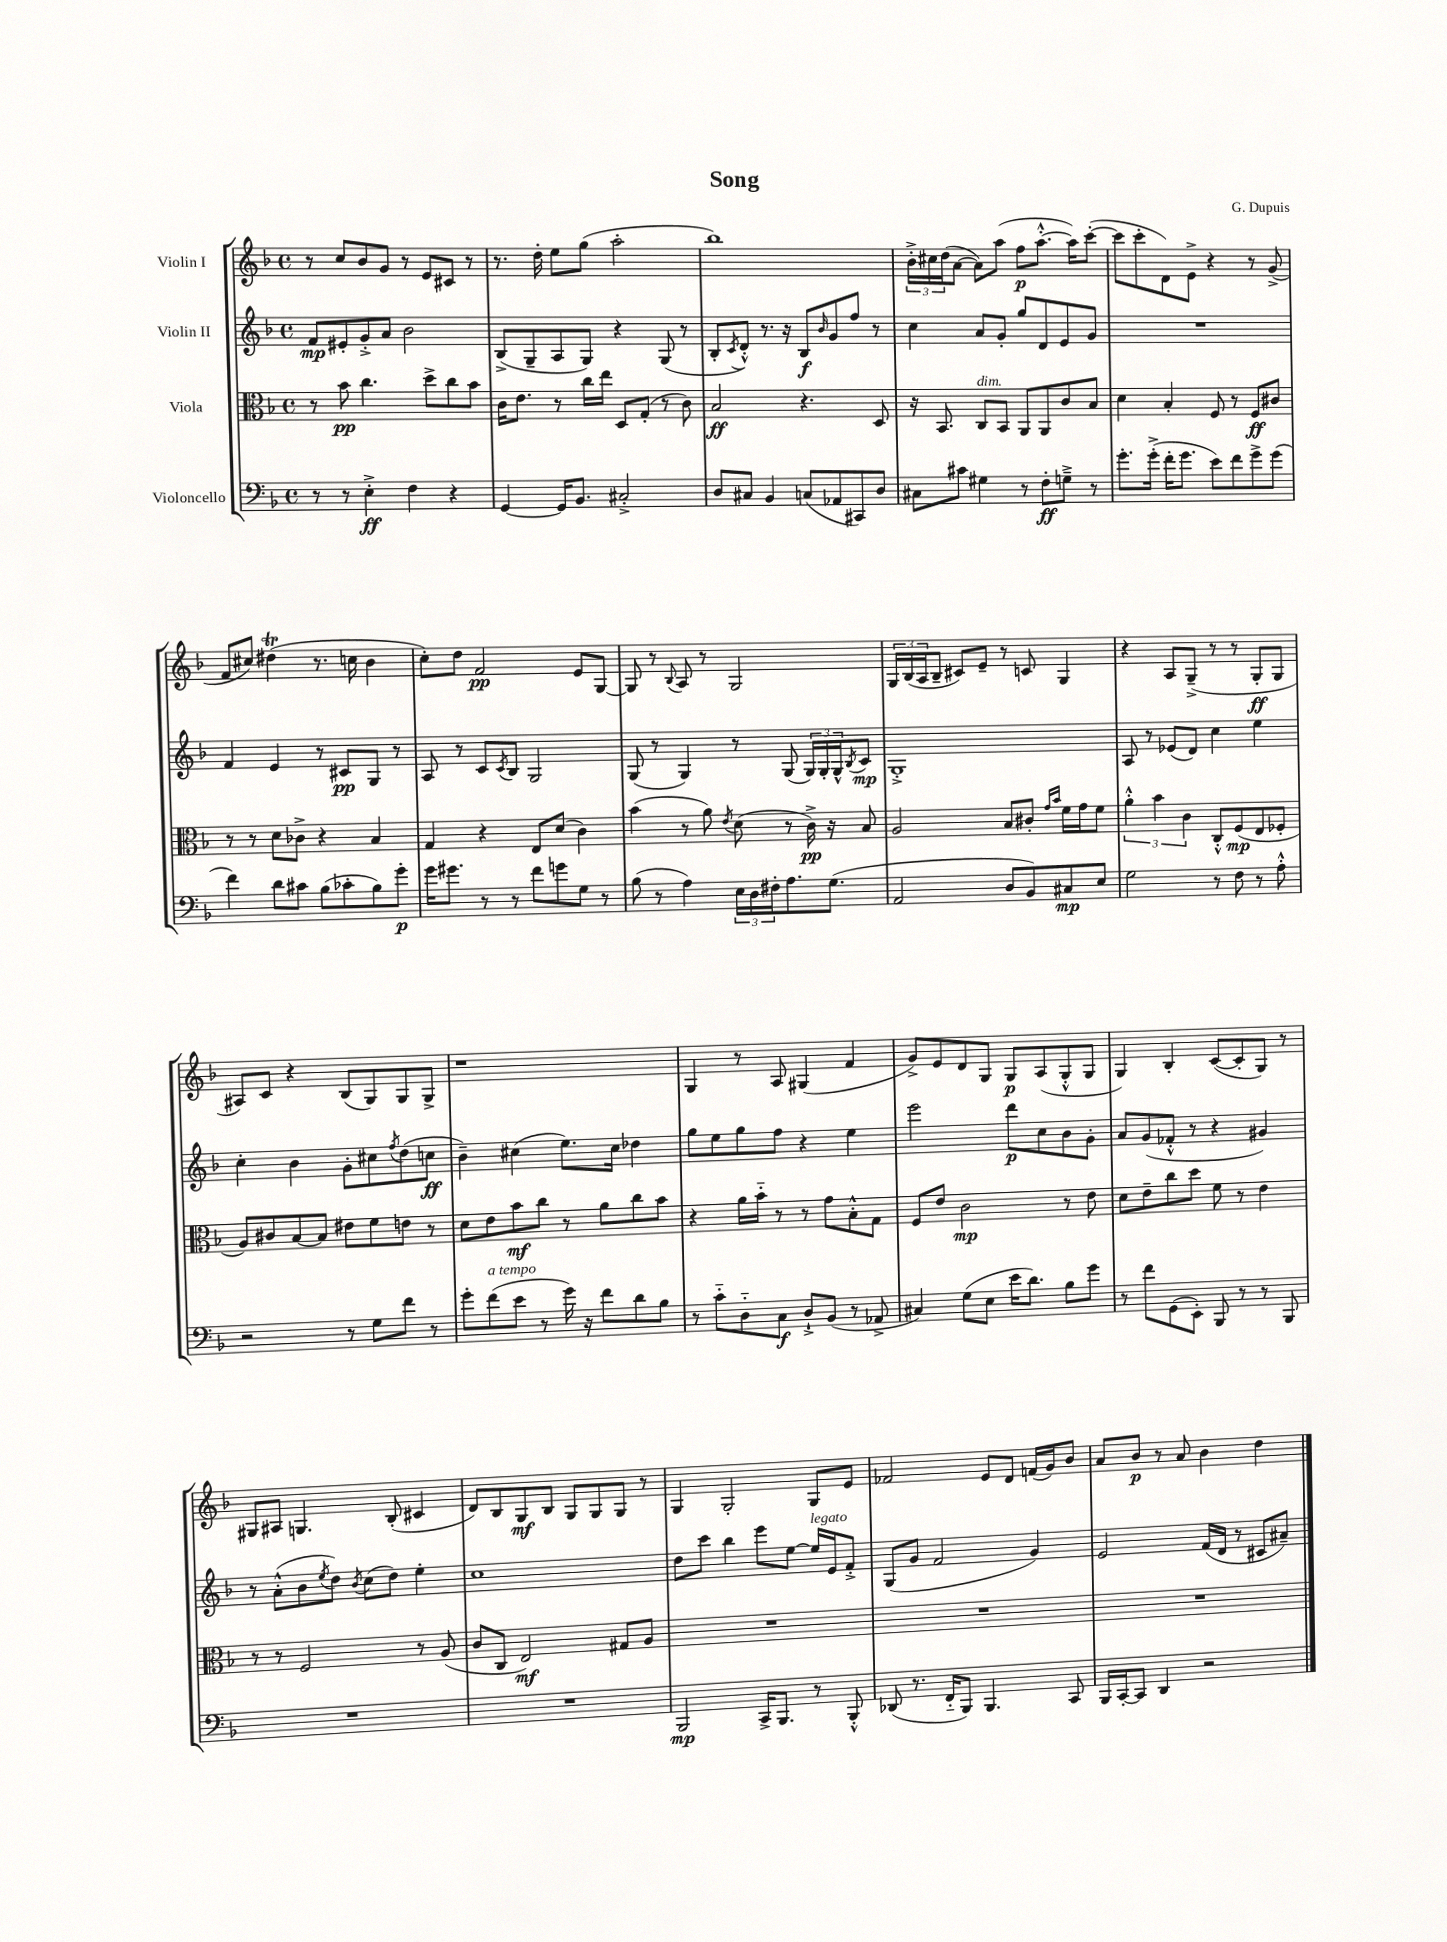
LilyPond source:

\header { title = "Song" composer = "G. Dupuis" }
<<
\new StaffGroup <<
\new Staff = "s0" \with { instrumentName = "Violin I" } {
    \clef treble \key f \major \defaultTimeSignature \time 4/4
    r8 c''8 bes'8 g'8 r8 e'8 cis'8 r8 |
    r8. d''16-. e''8 g''8( a''2-. |
    bes''1) |
    \tuplet 3/2 { bes'16-.-> cis''16 d''16( } a'8~ a'8) a''8( f''8\p a''8.~-.-^ a''16) c'''8~-.( |
    c'''8 c'''8-. d'8) e'8-> r4 r8 g'8->( |
    f'8 cis''8) dis''4\trill( r8. c''16 bes'4 |
    c''8-.) d''8 f'2\pp e'8 g8~ |
    g8 r8 \appoggiatura { bes8 } a8 r8 g2 |
    \tuplet 3/2 { g16 bes16( a16 } bes8-- cis'8) e'8-- r8 c'8 g4 |
    r4 a8 g8--->( r8 r8 g8-.\ff g8 |
    ais8) c'8 r4 bes8( g8) g8 g8-> |
    r1 |
    g4 r8 a8 gis4( f'4 |
    g'8->) e'8 d'8 g8 g8\p a8( g8-.-^ g8 |
    g4) bes4-. c'8~( c'8-. g8) r8 |
    gis8 ais8 g4. bes8-.( cis'4 |
    d'8) bes8 g8\mf bes8 g8 g8 g8 r8 |
    g4 g2-. g8 e'8 |
    fes'2 e'8 d'8 f'16( g'16) bes'8 |
    a'8 bes'8\p r8 a'8 bes'4 d''4 \bar "|." |
}
\new Staff = "s1" \with { instrumentName = "Violin II" } {
    \clef treble \key f \major \defaultTimeSignature \time 4/4
    f'8\mp eis'8-. g'8-.-> a'8 bes'2 |
    bes8->( g8-- a8 g8) r4 g8( r8 |
    bes8-. \acciaccatura { c'8 } d'8-.-^) r8. r16 bes8\f \grace { bes'16 } g'8 f''8 r8 |
    c''4 a'8 g'8-. g''8 d'8 e'8 g'8 |
    R1 |
    f'4 e'4 r8 cis'8\pp g8 r8 |
    a8 r8 c'8 \acciaccatura { c'8 } bes8 g2 |
    g8( r8 g4) r8 g8( \tuplet 3/2 { g16) g16-. g16-^ } \acciaccatura { bes8 } c'8\mp |
    g1-.-> |
    a8 r8 ees'8( d'8) c''4 e''4 |
    c''4-. bes'4 g'8-. cis''8 \acciaccatura { f''8 } d''8( c''8\ff |
    bes'4--) cis''4( e''8.) cis''16 des''4 |
    g''8 e''8 g''8 f''8 r4 e''4 |
    e'''2 d'''8\p c''8 bes'8 g'8-. |
    a'8 g'8( fes'8-.-^ r8 r4 gis'4) |
    r8 a'8-.-^( bes'8 \acciaccatura { e''8 } d''8) \acciaccatura { bes'8 } c''8( d''8) e''4-. |
    c''1 |
    d''8 c'''8 bes''4 e'''8 e''8~ e''16^\markup { \italic "legato" } e'16 f'8-.-> |
    g8( g'8 f'2 g'4) |
    e'2 f'16( d'16 r8 cis'8 ais'8--) \bar "|." |
}
\new Staff = "s2" \with { instrumentName = "Viola" } {
    \clef alto \key f \major \defaultTimeSignature \time 4/4
    r8 bes'8\pp c''4. d''8-> c''8 bes'8 |
    c'16 e'8. r8 c''16 e''16 d8 g8-.( r8 c'8) |
    bes2\ff r4. d8 |
    r16 bes,8. c8^\markup { \italic "dim." } bes,8 a,8 a,8 c'8 bes8 |
    d'4 bes4-. f8 r8 f8\ff cis'8 |
    r8 r8 d'8 ces'8-> r4 bes4 |
    g4 r4 e8 d'8( c'4) |
    bes'4( r8 a'8) \acciaccatura { e'8 } d'8( r8 c'16->\pp) r16 bes8 |
    a2 bes8 cis'8-. \grace { g'16 bes'16 } f'16 g'16 f'8 |
    \tuplet 3/2 { a'4-.-^ bes'4 c'4 } c8-.-^ f8\mp( e8 fes8-. |
    a8) cis'8 bes8~ bes8 eis'8 f'8 e'8 r8 |
    d'8 e'8 bes'8\mf c''8 r8 a'8 c''8 bes'8 |
    r4 a'16 bes'16-_ r8 r8 g'8 bes8-.-^ g8 |
    f8 e'8 c'2\mp r8 e'8 |
    d'8 e'8-- c''8 d''8 f'8 r8 e'4 |
    r8 r8 f2 r8 a8( |
    c'8 c8 e2\mf) gis8 a8 |
    R1 |
    R1 |
    R1 \bar "|." |
}
\new Staff = "s3" \with { instrumentName = "Violoncello" } {
    \clef bass \key f \major \defaultTimeSignature \time 4/4
    r8 r8 e4-.->\ff f4 r4 |
    g,4~ g,16 bes,8. cis2-.-> |
    d8 cis8 bes,4 c8( aes,8 cis,8) d8 |
    cis8 cis'8 gis4 r8 f8-.\ff g8---> r8 |
    g'8.-. g'16-.->( f'16-. g'8. e'8) f'8 g'8-> g'8( |
    f'4) d'8 cis'8 bes8( ces'8-. bes8) g'8-.\p |
    g'16 gis'8. r8 r8 f'8 g'8 g8 r8 |
    bes8( r8 a4) \tuplet 3/2 { e16 d16 fis16-. } a8. g8.( |
    a,2 d8 bes,8) cis8\mp e8 |
    g2 r8 f8 r8 a8-.-^ |
    r2 r8 g8 f'8 r8 |
    g'8-. f'8^\markup { \italic "a tempo" }( e'8 r8 g'16) r16 f'8 d'8 bes8 |
    r8 c'8-_ d8-_ c8\f d8-!-> bes,8( r8 aes,8-> |
    cis4) g8( e8 e'16 d'8.) bes8 g'8 |
    r8 f'8 g,8( e,8-.) bes,,8 r8 r8 bes,,8 |
    R1 |
    R1 |
    bes,,2\mp c,16-> bes,,8. r8 bes,,8-.-^ |
    des,8( r8. f,16-_ bes,,8) bes,,4. c,8 |
    bes,,16 c,16~-. c,8 d,4 r2 \bar "|." |
}
>>
>>
\layout { \context { \Score \remove "Bar_number_engraver" } }
